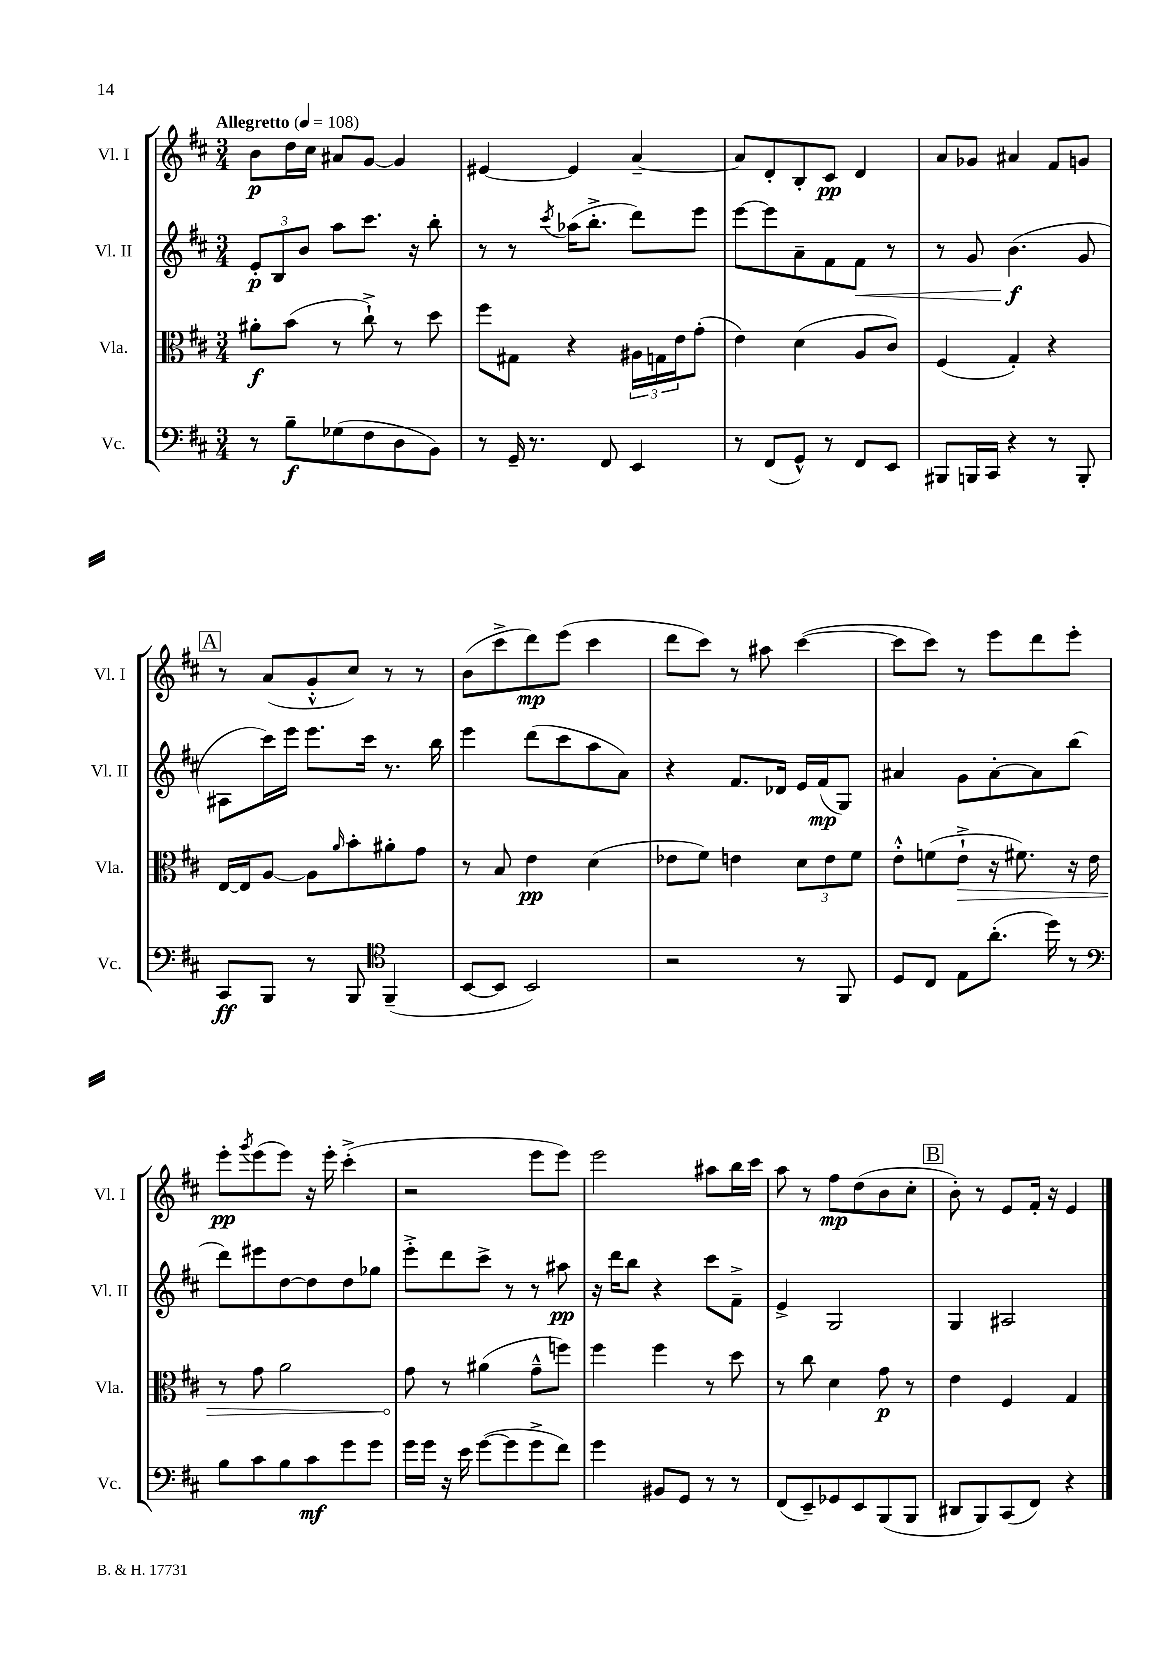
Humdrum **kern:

**kern	**dynam	**kern	**dynam	**kern	**dynam	**kern	**dynam
*part4	*part4	*part3	*part3	*part2	*part2	*part1	*part1
*staff4	*staff4	*staff3	*staff3	*staff2	*staff2	*staff1	*staff1
*I"Vc.	*	*I"Vla.	*	*I"Vl. II	*	*I"Vl. I	*
*I'Vc.	*	*I'Vla.	*	*I'Vl. II	*	*I'Vl. I	*
*clefF4	*	*clefC3	*	*clefG2	*	*clefG2	*
*k[f#c#]	*	*k[f#c#]	*	*k[f#c#]	*	*k[f#c#]	*
*M3/4	*	*M3/4	*	*M3/4	*	*M3/4	*
*MM108	*	*MM108	*	*MM108	*	*MM108	*
=1	=1	=1	=1	=1	=1	=1	=1
!	!	!	!	!	!	!LO:TX:a:B:t=Allegretto	!
8r	.	8a#X'\L	f	12e'/L	p	8b\L	p
.	.	.	.	12B/	.	.	.
8B~\L	f	(8b\J	.	.	.	16dd\L	.
.	.	.	.	12b/J	.	.	.
.	.	.	.	.	.	16cc#\JJ	.
(8G-X\	.	8r	.	8aa\L	.	8a#X/L	.
8F#\	.	8cc#`^\)	.	8.ccc#\J	.	[8g/J	.
8D\	.	8r	.	.	.	4g/]	.
.	.	.	.	16r	.	.	.
8BB\J)	.	8dd\	.	8bb'\	.	.	.
=2	=2	=2	=2	=2	=2	=2	=2
8r	.	8ff#\L	.	8r	.	[4e#X/	.
16GG~/	.	8G#X\J	.	8r	.	.	.
8.r	.	.	.	.	.	.	.
.	.	.	.	8qccc#/	.	.	.
.	.	4r	.	(16aa-X\KL	.	4e#/]	.
.	.	.	.	8.bb'^\J	.	.	.
8FF#/	.	.	.	.	.	.	.
4EE/	.	24A#X\LL	.	8ddd\L)	.	[4a~/	.
.	.	24Gn\	.	.	.	.	.
.	.	24e\J	.	.	.	.	.
.	.	(8g'\J	.	8eee\J	.	.	.
=3	=3	=3	=3	=3	=3	=3	=3
8r	.	4e\)	.	[8eee\L	.	8a/L]	.
(8FF#/L	.	.	.	8eee\]	.	8d'/	.
8GG^^/J)	.	(4d\	.	8a~\	.	8B'/	.
8r	.	.	.	8f#\	.	8c#/J	pp
!	!	!	!	!	!LO:HP:b	!	!
8FF#/L	.	8A/L	.	8f#\J	<	4d/	.
8EE/J	.	8c#/J)	.	8r	.	.	.
=4	=4	=4	=4	=4	=4	=4	=4
8BBB#X/L	.	(4F#/	.	8r	.	8a/L	.
16BBBn/L	.	.	.	8g/	.	8g-X/J	.
16CC#/JJ	.	.	.	.	.	.	.
4r	.	4G'/)	.	(4.b\	f	4a#X/	.
8r	.	4r	.	.	.	8f#/L	.
8BBB'/	.	.	.	8g/	[	8gn/J	.
!!LO:LB:g=z
!!LO:REH:place=s1:t=A
=5	=5	=5	=5	=5	=5	=5	=5
8CC#/L	ff	[16E/LL	.	8A#X\L	.	8r	.
.	.	16E/J]	.	.	.	.	.
8BBB/J	.	[8A/J	.	16ccc#\L)	.	(8a/L	.
.	.	.	.	16eee\JJ	.	.	.
8r	.	8A\L]	.	8.eee\L	.	8g'^^/	.
.	.	16qqa/	.	.	.	.	.
8BBB/	.	8b'\	.	.	.	8cc#/J)	.
.	.	.	.	16ccc#\Jk	.	.	.
*clefC4	*	*	*	*	*	*	*
(4FF#~/	.	8a#X'\	.	8.r	.	8r	.
.	.	8g\J	.	.	.	8r	.
.	.	.	.	16bb\	.	.	.
=6	=6	=6	=6	=6	=6	=6	=6
[8BB/L	.	8r	.	4eee\	.	(8b\L	.
8BB/J]	.	8B/	.	.	.	8ccc#^\	.
2BB/)	.	4e\	pp	(8ddd\L	.	8ddd\)	mp
.	.	.	.	8ccc#\	.	(8eee\J	.
.	.	(4d\	.	8aa\	.	4ccc#\	.
.	.	.	.	8a\J)	.	.	.
=7	=7	=7	=7	=7	=7	=7	=7
2r	.	8e-X\L	.	4r	.	8ddd\L	.
.	.	8f#\J)	.	.	.	8ccc#\J)	.
.	.	4en\	.	8.f#/L	.	8r	.
.	.	.	.	.	.	8aa#X\	.
.	.	.	.	16d-X/Jk	.	.	.
8r	.	12d\L	.	16e/LL	.	([4ccc#\	.
.	.	.	.	(16f#/J	mp	.	.
.	.	12e\	.	.	.	.	.
8FF#/	.	.	.	8G/J)	.	.	.
.	.	12f#\J	.	.	.	.	.
=8	=8	=8	=8	=8	=8	=8	=8
8D/L	.	8e'^^\L	.	4a#X/	.	8ccc#\L]	.
8C#/J	.	(8fn\	.	.	.	8ccc#\J)	.
!	!	!	!LO:HP:b	!	!	!	!
8E\L	.	8e`^\J	>	8g\L	.	8r	.
(8.a'\J	.	16r	.	[8a#'\	.	8eee\L	.
.	.	8.f#X\)	.	.	.	.	.
.	.	.	.	8a#\]	.	8ddd\	.
16dd\)	.	.	.	.	.	.	.
8r	.	16r	.	(8bb\J	.	8eee'\J	.
.	.	16e\	.	.	.	.	.
!!LO:LB:g=z
=9	=9	=9	=9	=9	=9	=9	=9
*clefF4	*	*	*	*	*	*	*
8B\L	.	8r	.	8ddd\L)	.	8eee'\L	pp
.	.	.	.	.	.	8qggg/	.
8c#\	.	8g\	.	8eee#X\	.	(8eee\	.
8B\	.	2a\	.	[8dd\	.	8eee\J)	.
8c#\	mf	.	.	8dd\]	.	16r	.
.	.	.	.	.	.	16eee'\	.
8g\	.	.	.	8dd\	.	(4ccc#'^\	.
8g\J	.	.	.	8gg-X\J	.	.	.
=10	=10	=10	=10	=10	=10	=10	=10
16g\LL	.	8g\	.	8eee'^\L	.	2r	.
16g\JJ	.	.	.	.	.	.	.
16r	.	8r	]	8ddd\	.	.	.
16e\	.	.	.	.	.	.	.
([8g\L	.	(4a#X\	.	8ccc#^\J	.	.	.
8g\]	.	.	.	8r	.	.	.
8g^\	.	8g~^^\L	.	8r	.	8eee\L	.
8f#\J)	.	8ffn\J)	.	8aa#X\	pp	8eee\J)	.
=11	=11	=11	=11	=11	=11	=11	=11
4g\	.	4ff#\	.	16r	.	2eee\	.
.	.	.	.	16ddd\KL	.	.	.
.	.	.	.	8bb\J	.	.	.
8BB#X/L	.	4ff#\	.	4r	.	.	.
8GG/J	.	.	.	.	.	.	.
8r	.	8r	.	8ccc#\L	.	8aa#X\L	.
8r	.	8dd\	.	8f#~^\J	.	16bb\L	.
.	.	.	.	.	.	16ccc#\JJ	.
=12	=12	=12	=12	=12	=12	=12	=12
(8FF#/L	.	8r	.	4e^/	.	8aa\	.
8EE~/)	.	8cc#\	.	.	.	8r	.
8GG-X/	.	4d\	.	2G/	.	8ff#\L	mp
8EE/	.	.	.	.	.	(8dd\	.
(8BBB/	.	8g\	p	.	.	8b\	.
8BBB/J	.	8r	.	.	.	8cc#'\J	.
!!LO:REH:place=s1:t=B
=13	=13	=13	=13	=13	=13	=13	=13
8DD#X/L	.	4e\	.	4G/	.	8b'\)	.
8BBB/)	.	.	.	.	.	8r	.
(8CC#/	.	4F#/	.	2A#X/	.	8e/L	.
8FF#/J)	.	.	.	.	.	16f#'/Jk	.
.	.	.	.	.	.	16r	.
4r	.	4G/	.	.	.	4e/	.
==	==	==	==	==	==	==	==
*-	*-	*-	*-	*-	*-	*-	*-
